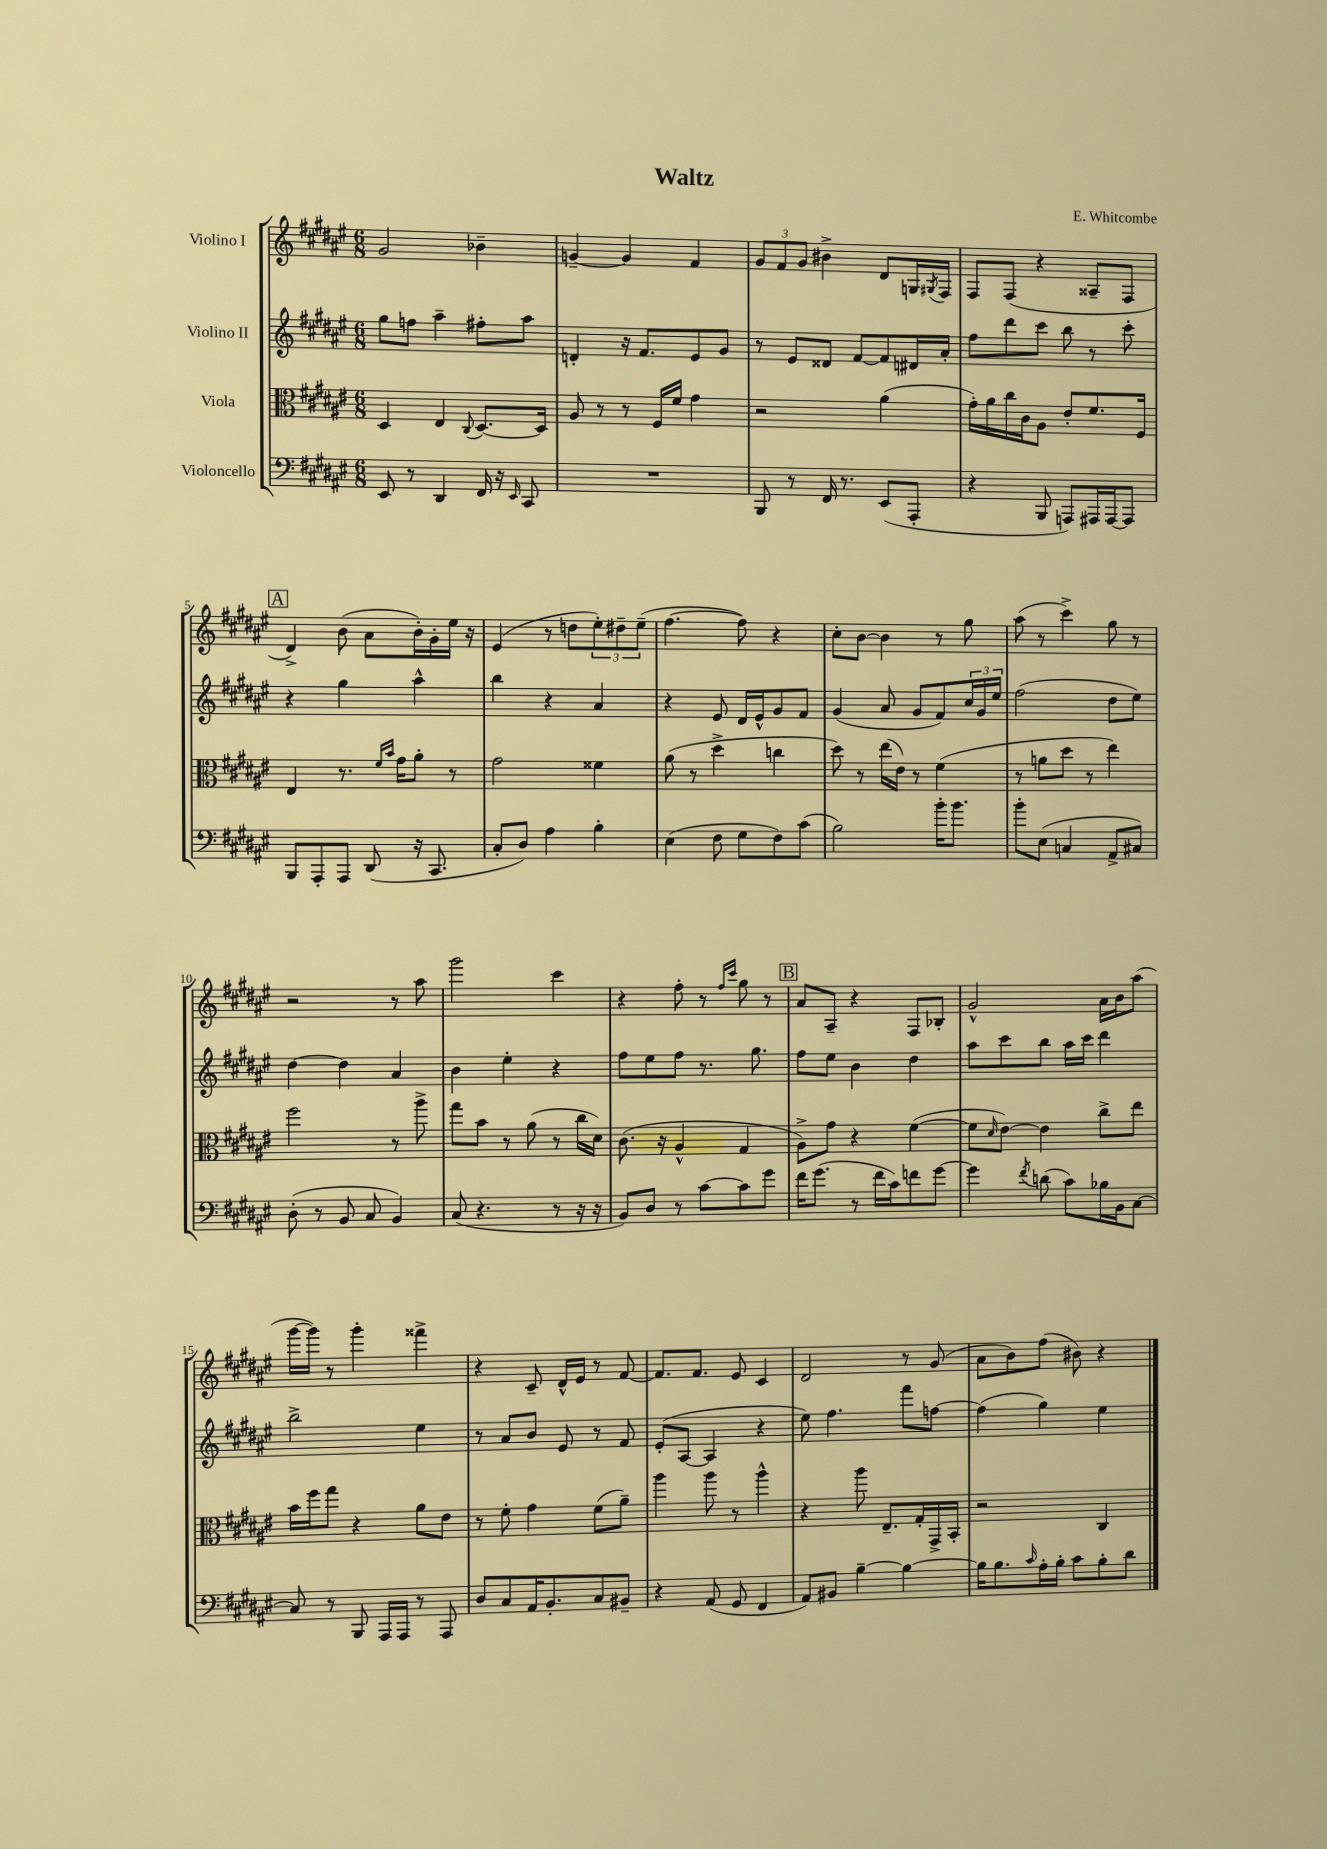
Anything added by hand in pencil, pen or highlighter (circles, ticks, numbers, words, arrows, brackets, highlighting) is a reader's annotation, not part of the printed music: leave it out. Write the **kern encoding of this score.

**kern	**kern	**kern	**kern
*staff4	*staff3	*staff2	*staff1
*clefF4	*clefC3	*clefG2	*clefG2
*k[f#c#g#d#a#e#]	*k[f#c#g#d#a#e#]	*k[f#c#g#d#a#e#]	*k[f#c#g#d#a#e#]
*M6/8	*M6/8	*M6/8	*M6/8
8EE#/	4D#/	8gg#\L	2g#/
8r	.	8ff\J	.
4DD#/	4E#/	4aa#~\	.
.	8qqC#/	.	.
16FF#/	[8.D#/L	8ff#'\L	4b-~\
16r	.	.	.
16qqEE#/	.	.	.
8CC#/	.	8aa#\J	.
.	16D#/]Jk	.	.
=	=	=	=
2.r	8A#/	4d'/	[4g~/
.	8r	.	.
.	8r	16r	4g/]
.	.	8.f#/L	.
.	16F#/LL	.	.
.	16f#/JJ	.	.
.	4g#\	8e#/	4f#/
.	.	8g#/J	.
=	=	=	=
8BBB/	2r	8r	12g#/L
.	.	.	12f#/
8r	.	8e#/L	.
.	.	.	12g#/J
16FF#/	.	8d##/J	4b#^\
8.r	.	.	.
.	.	[8f#/L	.
(8EE#/L	(4a#\	8f#/]	8d#/L
8AAA#'/J	.	16d#/L	16G/L
.	.	.	8qG#/
.	.	16a#'/JJ	16F#/JJ
=	=	=	=
4r	16g#'\LL)	8ff#\L	8F#/L
.	16a#\	.	.
.	16cc#\	8ddd#\	(8F#/J
.	16c#\J	.	.
8BBB/	8A#\J	8ccc#\J	4r
8AAA/L)	8e#'/L	8bb\	.
16AAA#/L	8.f#/	8r	8A##~/L
[16AAA#/J	.	.	.
8AAA#/]J	.	8ccc#'\	8F#/J
.	16F#/Jk	.	.
=	=	=	=
8BBB/L	4E#/	4r	4d#^/)
8AAA#'/	.	.	.
8AAA#/J	8.r	4gg#\	(8b\
(8DD#/	.	.	8a#\L
.	16qqf#/LL	.	.
.	16qqb/JJ	.	.
.	16g#\LK	.	.
16r	8a#'\J	4aa#^^\	16b'\L)
8.CC#/	.	.	16g#'\
.	8r	.	16ee#\JJ
.	.	.	16r
=	=	=	=
8C#'/L	2g#\	4bb\	(4e#/
8D#/J)	.	.	.
4A#\	.	4r	8r
.	.	.	8dd\L
4B'\	4f##\	4a#/	12ee#'\)
.	.	.	12dd#~\
.	.	.	(12ee#~\J
=	=	=	=
(4E#\	(8a#\	4r	[4.ff#\
.	8r	.	.
8F#\	4dd#^\	8e#/	.
8G#\L	.	16d#/LL	8ff#\])
.	.	16e#^^/J	.
8F#\)	4cc\	8g#/	4r
(8c#\J	.	8f#/J	.
=	=	=	=
2B\)	8dd#\)	(4g#/	8cc#'\L
.	8r	.	[8b\J
.	(16ee#\LL	8a#/	4b\]
.	16e#\JJ)	.	.
.	8r	8g#/L	.
16b'\LK	(4f#\	8f#/)	8r
8.b\J	.	.	.
.	.	24cc#/L	8gg#\
.	.	24g#/	.
.	.	24ee#/JJ	.
=	=	=	=
8b'\L	8r	(2ff#\	(8aa#\
(8E#\J	8a\L	.	8r
4C/	8dd#\J	.	4ccc#^\)
.	8r	.	.
8AA#^/L	4ee#\)	8dd#\L	8gg#\
8C#/J)	.	8ee#\J)	8r
=	=	=	=
(8D#'\	2ff#\	[4dd#\	2r
8r	.	.	.
8BB/	.	4dd#\]	.
8C#/	.	.	.
4BB/)	8r	4a#/	8r
.	8aa#^\	.	8aa#\
=	=	=	=
(8C#/	8gg#\L	4b\	2ggg#\
4.r	8b\J	.	.
.	8r	4ee#'\	.
.	(8a#\	.	.
8r	8r	4r	4ccc#\
16r	16cc#\LL	.	.
16r	16d#\JJ)	.	.
=	=	=	=
8BB/L)	(8.c#\	8ff#\L	4r
8D#/J	.	8ee#\	.
.	16r	.	.
8r	4A#^^/	8ff#\J	8ff#'\
[8c#\L	.	8.r	8r
.	.	.	16qqff#/LL
.	.	.	16qqccc#/JJ
8c#\]	4G#/	.	8gg#\
.	.	8.gg#\	.
8g#\J	.	.	8r
=	=	=	=
16f#\LK	8A#^\L)	8ff#\L	8a#/L
(8.g#\J	.	.	.
.	8g#\J	8ee#\J	8A#~/J
8r	4r	4b\	4r
16f#\LL	.	.	.
16c#\J)	.	.	.
8f\	([4f#\	4dd#\	8F#/L
[8g#\J	.	.	8B-'/J
=	=	=	=
4g#\]	8f#\]L	8aa#\L	2g#^^/
.	16qqd#/	.	.
.	[8e#\J)	8ccc#\	.
8qf#/	.	.	.
(8d\	4e#\]	8bb\J	.
8c#\L)	.	16aa#\LL	.
.	.	16ccc#\JJ	.
16B-\L	8cc#^\L	4ddd#\	16a#\LL
16BB\J	.	.	16b\J
[8C#\J	8ee#\J	.	(8aa#\J
=	=	=	=
8C#/]	16b\LL	2bb^\	[16ggg#\LL
.	16ff#\J	.	16ggg#\]JJ)
8r	8gg#\J	.	8r
8BBB/	4r	.	4ggg#'\
16AAA#/LL	.	.	.
16AAA#/JJ	.	.	.
8r	8a#\L	4ee#\	4fff##^\
8AAA#/	8e#\J	.	.
=	=	=	=
8D#/L	8r	8r	4r
8C#/	8f#'\	8a#/L	.
16AA#/K	4g#\	8b/J	8c#~/
8.BB'/	.	.	.
.	.	8e#/	16d#^^/LL
.	.	.	16e#/JJ
8C#/	(8f#\L	8r	8r
8BB#~/J	8a#~\J)	8f#/	[8f#/
=	=	=	=
4r	4aa#\	(8e#'/L	8.f#/]L
.	.	[8A#/J	.
.	.	.	8.f#/J
(8AA#/	8aa#\	4A#/]	.
8GG#/	8r	.	8e#/
4FF#/	4aa#^^\	4r	4c#/
=	=	=	=
8AA#/L)	4r	8ee#\)	2d#/
8BB#/J	.	4.ff#\	.
[4B~\	8aa#\	.	.
.	8.E#~/L	.	.
4B\_	.	8fff#\L	8r
.	16G#'/L	.	.
.	16GG#^/	[8ff\J	(8g#/
.	16BB'/JJ	.	.
=	=	=	=
16B\]LK	2r	(4ff\]	8a#\L
8.B\	.	.	.
.	.	.	8b\)
16qqc#/	.	.	.
16A#'\L	.	4gg#\)	(8ff#\J
16B'\JJ	.	.	.
8c#\L	.	.	8b#\)
8B'\	4C#/	4ee#\	4r
8d#\J	.	.	.
==	==	==	==
*-	*-	*-	*-
